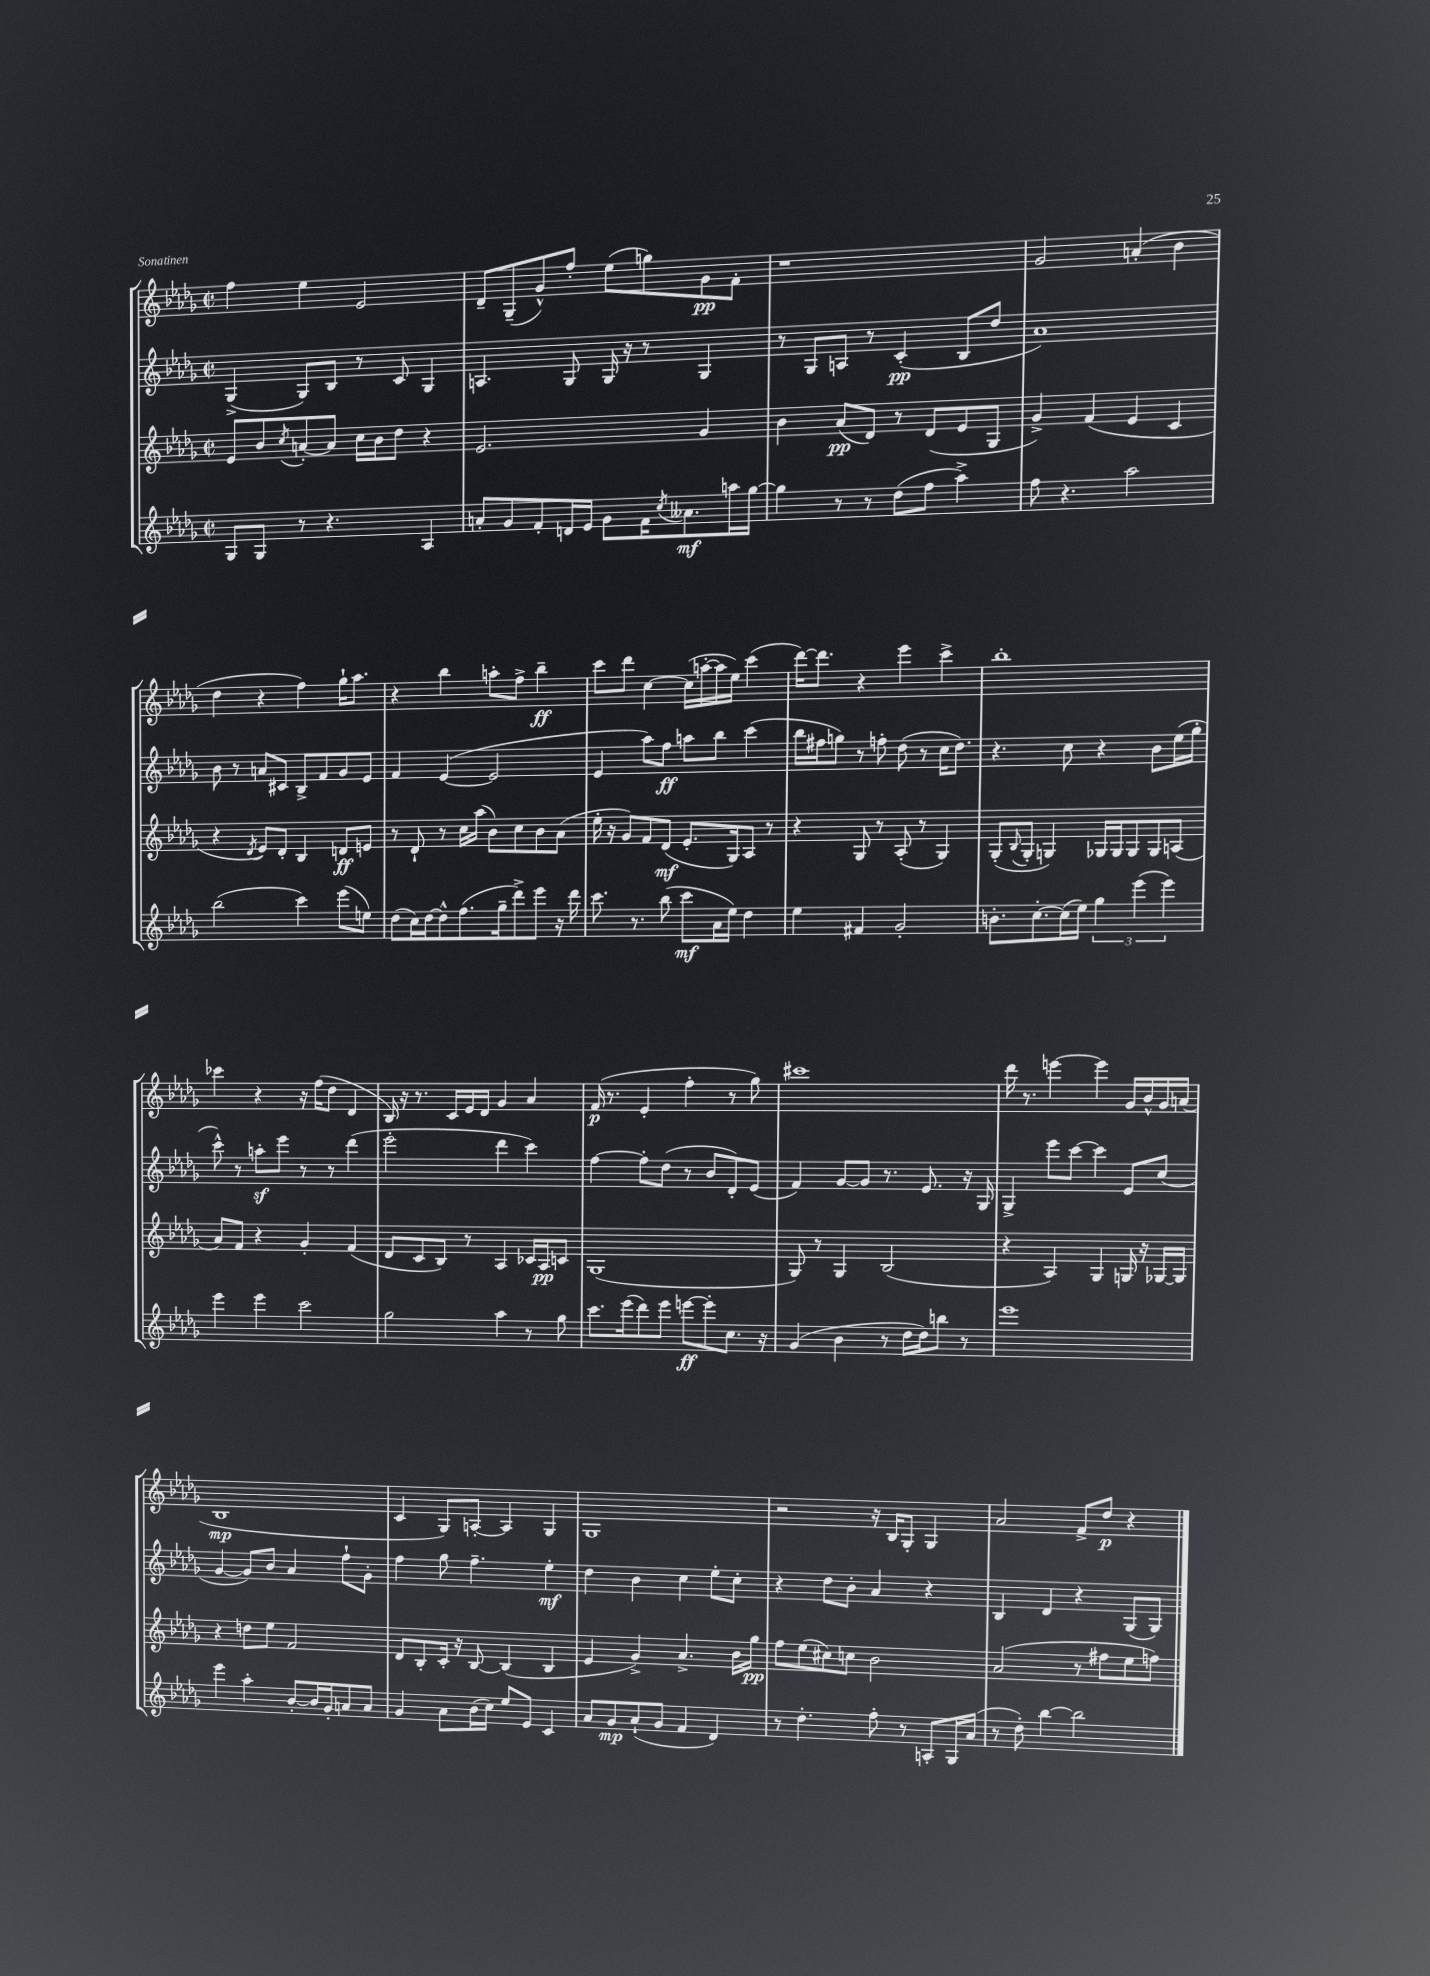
<<
\new StaffGroup <<
\new Staff = "s0" {
    \clef treble \key des \major \defaultTimeSignature \time 2/2
    f''4 ees''4 ees'2 |
    des'8-- ges8--( ges'8-^) f''8-. ees''8( g''8) ges'8\pp f'8-. |
    r1 |
    ges'2 a'4-.( bes'4 |
    des''4 r4 f''4) ges''16-! aes''8. |
    r4 bes''4 a''8-. f''8-> bes''4--\ff |
    c'''8 des'''8 c''4~ c''16( a''16~-. a''16 ees''16) c'''4( |
    des'''16~) des'''8. r4 ees'''4 c'''4-> |
    bes''1-. |
    ces'''4 r4 r16 f''16( des''8 des'4 |
    bes16) r16 r8. c'16 ees'16 des'16 ges'4 aes'4 |
    f'16\p( r8. ees'4-. f''4-. r8 ges''8) |
    cis'''1 |
    des'''16 r8. e'''4~ e'''4 ges'16 bes'16-^ ges'16 a'16( |
    bes1\mp |
    c'4 ges8) a8~-. a4 ges4 |
    ges1 |
    r2 r16 bes16 ges8-. ges4 |
    aes'2 f'8-> des''8\p r4 \bar "|." |
}
\new Staff = "s1" {
    \clef treble \key des \major \defaultTimeSignature \time 2/2
    ges4->( ges8) bes8 r8 c'8 ges4 |
    a4. ges8 ges16 r16 r8 ges4 |
    r8 ges8 a8 r8 c'4-.\pp( bes8 des''8 |
    aes'1) |
    bes'8 r8 a'8 cis'8 bes8-> f'8 ges'8 ees'8 |
    f'4 ees'4~( ees'2 |
    ees'4 aes''8) f''8\ff a''8 bes''8 c'''4( |
    bes''16 fis''16 g''8) r8 f''8-. des''8( r8 c''16 des''8.) |
    r4. c''8 r4 bes'8 ees''16( ges''16-. |
    c'''8-^) r8 a''8-.\sf ees'''8 r8 r8 des'''4( |
    ees'''2-. des'''4 c'''4) |
    f''4~ f''8-. des''8( r8 bes'8 des'8-.) ees'8( |
    f'4) ges'8~ ges'8 r8. ees'8. r16 ges16 |
    ges4-> ees'''8 c'''8~ c'''4 ees'8 c''8( |
    ges'4~ ges'8) bes'8 aes'4 f''8-! ges'8-. |
    f''4 ges''8 f''4.-- ees''4-.\mf |
    des''4 bes'4 c''4 ees''8-. c''8-. |
    r4 des''8 bes'8-. aes'4 r4 |
    bes4 des'4 r4 ges8( ges8) \bar "|." |
}
\new Staff = "s2" {
    \clef treble \key des \major \defaultTimeSignature \time 2/2
    ees'8 bes'8 \acciaccatura { c''8 } a'8~-. a'8 c''16 bes'16 des''8 r4 |
    ees'2. ges'4 |
    bes'4 aes'8\pp( des'8) r8 des'8( ees'8 ges8 |
    ges'4->) f'4( ees'4 c'4 |
    r4 \acciaccatura { des'8 } ees'8) des'8-. bes4 d'8\ff e'8 |
    r8 des'8-! r8 c''16 aes''16( bes'8) c''8 bes'8 aes'8( |
    ees''16-. r16 ges'8) f'8 des'8\mf( ees'8.-. ges16) aes8 r8 |
    r4 ges8 r8 aes8-.( r8 ges4) |
    ges8-.( \appoggiatura { bes8 } ges8-. g4) ges16 ges16 ges8 ges8 a8( |
    aes'8) f'8 r4 ges'4-. f'4( |
    des'8 c'8 bes8) r8 aes4 ces'16 aes16\pp c'8 |
    ges1( |
    ges8) r8 ges4 bes2( |
    r4 aes4) ges4 g16 r16 ges16~ ges16 |
    r4 d''8 ees''8 f'2 |
    des'8 bes8-. c'16-. r16 bes8~ bes4( bes4 |
    ees'4 ges'4->) aes'4.-> bes'16 ges''16\pp |
    f''8 ees''8( cis''8) c''8 bes'2 |
    aes'2( r8 fis''8 ees''8 f''8) \bar "|." |
}
\new Staff = "s3" {
    \clef treble \key des \major \defaultTimeSignature \time 2/2
    ges8 ges8 r8 r4. aes4 |
    a'8-. ges'8 f'8-. d'16 ees'16 ges'8 f'16 \acciaccatura { c''8 } aeses'8.\mf a''16 ges''16~ |
    ges''4 r8 r8 des''8( f''8 aes''4->) |
    f''8 r4. aes''2 |
    bes''2( c'''4) ees'''8( e''8) |
    des''8( c''16) des''16~ des''8-^ f''8.( ges''16-- des'''8->) ees'''8 r16 des'''16 |
    c'''8. r8. bes''8( c'''8\mf aes'16 ees''16) des''4 |
    ees''4 fis'4 ges'2-. |
    b'8.-. c''8.~-. c''16( ees''16) \tuplet 3/2 { ges''4 ees'''4( ees'''4) } |
    ees'''4 ees'''4 c'''2 |
    ges''2 aes''4 r8 ges''8 |
    c'''8. ees'''16( des'''8) ees'''8 e'''8~\ff e'''8-. c''8. r16 |
    ges'4( bes'4 r8 des''16 des''16) b''8 r8 |
    ees'''1 |
    ees'''4 aes''4-. bes'8~-. bes'16 ges'16-. a'8 a'8 |
    ges'4 aes'8 bes'16( c''16) ees''8 ees'8 c'4 |
    aes'8 ges'8\mp aes'8-!( ges'8 f'4 des'4) |
    r8 des''4.-. f''8-. r8 a8-. ges16 aes'16( |
    r8 des''8-.) bes''4~ bes''2 \bar "|." |
}
>>
>>
\layout { \context { \Score \remove "Bar_number_engraver" } }
